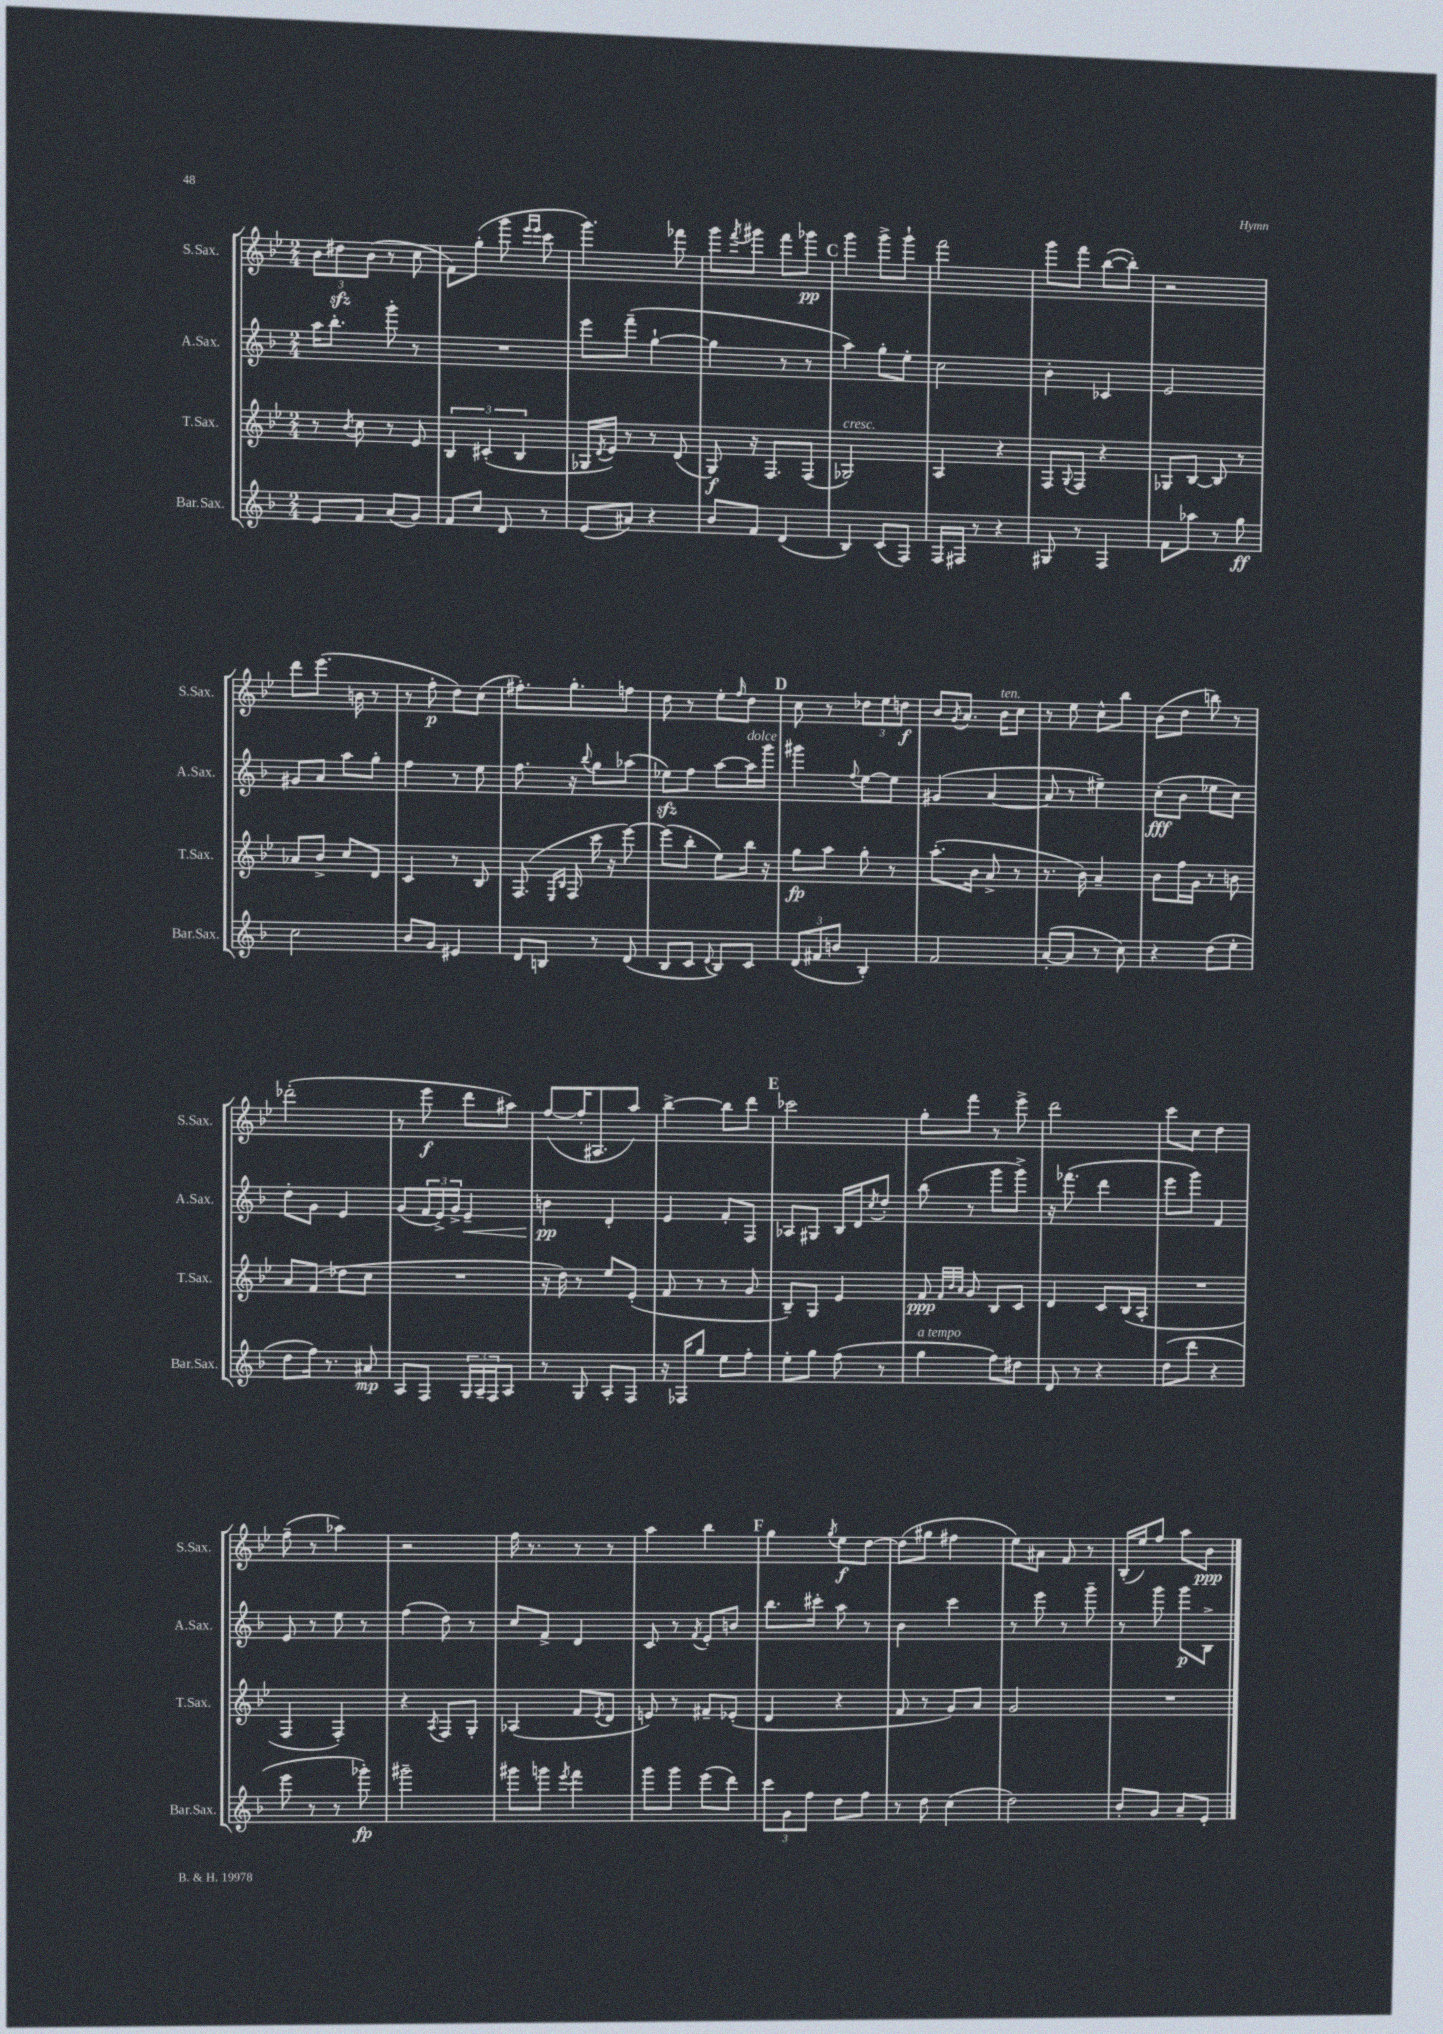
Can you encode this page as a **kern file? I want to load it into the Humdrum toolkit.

**kern	**dynam	**kern	**dynam	**kern	**dynam	**kern	**dynam
*part4	*part4	*part3	*part3	*part2	*part2	*part1	*part1
*staff4	*staff4	*staff3	*staff3	*staff2	*staff2	*staff1	*staff1
*I"Bar.Sax.	*	*I"T.Sax.	*	*I"A.Sax.	*	*I"S.Sax.	*
*I'Bar.Sax.	*	*I'T.Sax.	*	*I'A.Sax.	*	*I'S.Sax.	*
*clefG2	*	*clefG2	*	*clefG2	*	*clefG2	*
*k[b-]	*	*k[b-e-]	*	*k[b-]	*	*k[b-e-]	*
*M2/4	*	*M2/4	*	*M2/4	*	*M2/4	*
=125	=125	=125	=125	=125	=125	=125	=125
8e/L	.	8r	.	16aa\KL	.	12b-\L	.
.	.	.	.	8.bb-'\J	.	.	.
.	.	.	.	.	.	12dd#Xzz\	.
.	.	8qb-/	.	.	.	.	.
8f/J	.	8cc\	.	.	.	.	.
.	.	.	.	.	.	(12b-\J	.
(8a/L	.	8r	.	8ggg'\	.	8r	.
8g/J)	.	8e-/	.	8r	.	8cc\	.
=126	=126	=126	=126	=126	=126	=126	=126
8f/L	.	6B-/	.	2r	.	8f\L)	.
8cc/J	.	.	.	.	.	(8gg'\J	.
.	.	(6c#X'/	.	.	.	.	.
8d/	.	.	.	.	.	8ggg\	.
.	.	6B-/	.	.	.	.	.
.	.	.	.	.	.	16qqeee-/LL	.
.	.	.	.	.	.	16qqeee-/JJ	.
8r	.	.	.	.	.	8ccc\	.
=127	=127	=127	=127	=127	=127	=127	=127
(8e/L	.	16G-X/LL	.	8eee\L	.	4.ggg\)	.
.	.	8qd/	.	.	.	.	.
.	.	16e-/JJ)	.	.	.	.	.
8a#X/J)	.	8r	.	(8fff~\J	.	.	.
4r	.	8r	.	[4gg`\	.	.	.
.	.	(8d/	.	.	.	8fff-X\	.
=128	=128	=128	=128	=128	=128	=128	=128
8b-/L	.	8G/)	f	4gg\]	.	8ggg\L	.
.	.	.	.	.	.	8qfff/	.
8f/J	.	16r	.	.	.	8ggg#X\J	.
.	.	8.F/L	.	.	.	.	.
(4d/	.	.	.	8r	.	8fff\L	.
.	.	(8F/J	.	8r	.	8ggg-X\J	pp
!!LO:REH:place=s1:t=C
=129	=129	=129	=129	=129	=129	=129	=129
!	!	!LO:TX:a:i:t=cresc.	!	!	!	!	!
4B-/)	.	2G-X/)	.	4aa\)	.	4ggg\	.
(8c/L	.	.	.	8gg'\L	.	8ggg^\L	.
8F/J)	.	.	.	8ee'\J	.	8ggg`\J	.
=130	=130	=130	=130	=130	=130	=130	=130
16F/LL	.	4A/	.	2cc\	.	2fff\	.
16F#X/JJ	.	.	.	.	.	.	.
8r	.	.	.	.	.	.	.
4r	.	4r	.	.	.	.	.
=131	=131	=131	=131	=131	=131	=131	=131
8G#X/	.	8F/L	.	4b-'\	.	8ggg\L	.
.	.	8qqG/	.	.	.	.	.
8r	.	8F/J	.	.	.	8fff\J	.
4F/	.	4r	.	4c-X/	.	([8bb-\L	.
.	.	.	.	.	.	8bb-'\J])	.
=132	=132	=132	=132	=132	=132	=132	=132
8f\L	.	8G-X/L	.	2e/	.	2r	.
8aa-X\J	.	[8B-/J	.	.	.	.	.
8r	.	8B-/]	.	.	.	.	.
8gg\	ff	8r	.	.	.	.	.
!!LO:LB:g=z
=133	=133	=133	=133	=133	=133	=133	=133
2cc\	.	8a-X/L	.	8g#X/L	.	8ddd\L	.
.	.	8b-^/J	.	8a/J	.	(8.eee-\J	.
.	.	8cc/L	.	8aa\L	.	.	.
.	.	.	.	.	.	16bn\	.
.	.	8d/J	.	8gg'\J	.	8r	.
=134	=134	=134	=134	=134	=134	=134	=134
8b-/L	.	4c/	.	4ff\	.	8r	.
8g/J	.	.	.	.	.	8ff'\	p
4e#X/	.	8r	.	8r	.	8dd\L)	.
.	.	8B-/	.	8ee\	.	(8cc\J	.
=135	=135	=135	=135	=135	=135	=135	=135
8d/L	.	(8.F/	.	8.ff\	.	8.ff#X'\L)	.
8Bn/J	.	.	.	.	.	.	.
.	.	16qqE-/LL	.	.	.	.	.
.	.	16qqB-/JJ	.	.	.	.	.
.	.	16F/	.	16r	.	8.gg'\	.
.	.	.	.	8qqbb-/	.	.	.
8r	.	16ccc\	.	8gg\L	.	.	.
.	.	16r	.	.	.	.	.
(8d/	.	[8eee-\)	.	(8aa-X\J	.	8ffn\J	.
=136	=136	=136	=136	=136	=136	=136	=136
8B-/L	.	(8eee-\L]	.	8ee-Xzz\L)	.	8dd\	.
8c/J	.	8bb-'\J	.	8ff\J	.	8r	.
8qqd/	.	.	.	.	.	.	.
8B-/L)	.	8ee-\L)	.	[8aa\L	.	8ee-'\L	.
.	.	.	.	.	.	16qqff/	.
!	!	!	!	!LO:TX:a:i:t=dolce	!	!	!
8c/J	.	16bb-\Jk	.	16aa\L]	.	8dd\J	.
.	.	16r	.	16ggg\JJ	.	.	.
!!LO:REH:place=s1:t=D
=137	=137	=137	=137	=137	=137	=137	=137
(12d/L	.	8gg\L	fp	4ggg#X\	.	8cc\	.
12f#X/	.	.	.	.	.	.	.
.	.	8aa\J	.	.	.	8r	.
12bn/J	.	.	.	.	.	.	.
.	.	.	.	8qqff/	.	.	.
4B-'/)	.	8gg'\	.	[8ee\L	.	12dd-X\L	.
.	.	.	.	.	.	12ee-\	.
.	.	8r	.	8ee\J]	.	.	.
.	.	.	.	.	.	12ddn\J	f
=138	=138	=138	=138	=138	=138	=138	=138
2f/	.	(8.aa'\L	.	(4g#X/	.	8b-/L	.
.	.	.	.	.	.	8qg/	.
.	.	.	.	.	.	8.a/J	.
.	.	16b-\Jk	.	.	.	.	.
.	.	8a^/	.	[4a/	.	.	.
!	!	!	!	!	!	!LO:TX:a:i:t=ten.	!
.	.	.	.	.	.	16b-\KL	.
.	.	8r	.	.	.	8cc\J	.
=139	=139	=139	=139	=139	=139	=139	=139
([8a'/L	.	8.r	.	8a/]	.	8r	.
8a/J]	.	.	.	8r	.	8ee-\	.
.	.	16b-\)	.	.	.	.	.
8r	.	4a~/	.	4ee#X~\)	.	8cc^^\L	.
8cc\)	.	.	.	.	.	8bb-\J	.
=140	=140	=140	=140	=140	=140	=140	=140
4r	.	8b-\L	.	(8cc'\L	fff	(8b-\L	.
.	.	16ff\L	.	8b-\J	.	8dd\J	.
.	.	16g\JJ	.	.	.	.	.
(8dd\L	.	8r	.	8ee-X\L	.	8bbn\)	.
8ee'\J	.	8bn\	.	8cc\J)	.	8r	.
!!LO:LB:g=z
=141	=141	=141	=141	=141	=141	=141	=141
8dd\L	.	8a/L	.	8dd'\L	.	(2ddd-X'\	.
16ff\Jk)	.	(8f/J	.	8g\J	.	.	.
8.r	.	.	.	.	.	.	.
.	.	8dd-X\L	.	4e/	.	.	.
8a#X/	mp	8cc\J	.	.	.	.	.
=142	=142	=142	=142	=142	=142	=142	=142
8A/L	.	2r	.	(8g/L	.	8r	.
8F/J	.	.	.	24f/L	.	8eee-\	f
.	.	.	.	24e^/)	.	.	.
.	.	.	.	24g^/JJ	.	.	.
!	!	!	!	!	!LO:HP:b	!	!
24G/LL	.	.	.	4e~/	<	8ddd\L	.
24A~/	.	.	.	.	.	.	.
24F/J	.	.	.	.	.	.	.
8A/J	.	.	.	.	.	8aa#X\J)	.
=143	=143	=143	=143	=143	=143	=143	=143
8r	.	16r	.	4bn\	pp	([8ff/L	.
.	.	16dd\)	.	.	.	.	.
8G/	.	8r	.	.	.	16ff'/K]	.
.	.	.	.	.	.	8.A#X/	.
8A'/L	.	8ee-/L	.	4d'/	[	.	.
8F/J	.	(8e-'/J	.	.	.	8aa/J)	.
=144	=144	=144	=144	=144	=144	=144	=144
16r	.	8f/	.	4e/	.	[4bb-^\	.
16F-X/KL	.	.	.	.	.	.	.
8gg/J	.	8r	.	.	.	.	.
8ee\L	.	8r	.	8f'/L	.	8bb-\L]	.
8ff'\J	.	8g/	.	8F/J	.	8ddd\J	.
!!LO:REH:place=s1:t=E
=145	=145	=145	=145	=145	=145	=145	=145
8ee'\L	.	8B-~/L)	.	8A-X/L	.	2ccc-X\	.
8gg\J	.	8G/J	.	8G#X/J	.	.	.
(8ff\	.	4e-/	.	16B-/LL	.	.	.
.	.	.	.	16d/J	.	.	.
.	.	.	.	8qcc/	.	.	.
8r	.	.	.	8dd'/J	.	.	.
=146	=146	=146	=146	=146	=146	=146	=146
!LO:TX:a:i:t=a tempo	!	!	!	!	!	!	!
4gg\	.	8f/	ppp	(8bb-\	.	8gg'\L	.
.	.	32qqf/LLL	.	.	.	.	.
.	.	32qqb-/	.	.	.	.	.
.	.	32qqa/JJJ	.	.	.	.	.
.	.	8g/	.	8r	.	8fff\J	.
8ff\L)	.	8B-/L	.	8ggg\L	.	8r	.
8dd#X\J	.	8c/J	.	8ggg^\J)	.	8eee-^\	.
=147	=147	=147	=147	=147	=147	=147	=147
8d/	.	4d/	.	16r	.	2ddd\	.
.	.	.	.	(8.fff-X\	.	.	.
8r	.	.	.	.	.	.	.
4r	.	8c/L	.	4ddd\	.	.	.
.	.	(16B-/L	.	.	.	.	.
.	.	16A'/JJ	.	.	.	.	.
=148	=148	=148	=148	=148	=148	=148	=148
(8dd\L	.	2r	.	8eee\L	.	8ccc\L	.
8ddd\J	.	.	.	8ggg\J)	.	8cc\J	.
4r	.	.	.	4f/	.	4dd\	.
!!LO:LB:g=z
=149	=149	=149	=149	=149	=149	=149	=149
8eee\	.	4F/	.	8e/	.	(8ff~\	.
8r	.	.	.	8r	.	8r	.
8r	.	4F'/)	.	8ee\	.	4aa-X\)	.
8ggg-X'\)	fp	.	.	8r	.	.	.
=150	=150	=150	=150	=150	=150	=150	=150
2ggg#X~\	.	4r	.	(4ff\	.	2r	.
.	.	8qA/	.	.	.	.	.
.	.	8F/L	.	8dd\)	.	.	.
.	.	8G'/J	.	8r	.	.	.
=151	=151	=151	=151	=151	=151	=151	=151
8ggg#X\L	.	(4A-X/	.	8cc/L	.	16ff\	.
.	.	.	.	.	.	8.r	.
8gggn\J	.	.	.	8f^/J	.	.	.
8qeee/	.	.	.	.	.	.	.
4fff\	.	8f/L	.	4d/	.	8r	.
.	.	8qe-/	.	.	.	.	.
.	.	8d/J	.	.	.	8r	.
=152	=152	=152	=152	=152	=152	=152	=152
8ggg\L	.	8en/)	.	8c/	.	4aa\	.
8ggg\J	.	8r	.	8r	.	.	.
.	.	.	.	8qf/	.	.	.
(8eee\L	.	8f#X~/L	.	8e'/L	.	4bb-\	.
8ddd\J)	.	(8e-X'/J	.	8bn/J	.	.	.
!!LO:REH:place=s1:t=F
=153	=153	=153	=153	=153	=153	=153	=153
12ccc\L	.	4d/	.	8.bb-\L	.	4gg\	.
12g\	.	.	.	.	.	.	.
12ff\J	.	.	.	.	.	.	.
.	.	.	.	16ccc#X'\Jk	.	.	.
.	.	.	.	.	.	8qgg/	.
8dd\L	.	4r	.	8aa\	.	8ee-\L	f
8ff\J	.	.	.	8r	.	[8dd\J	.
=154	=154	=154	=154	=154	=154	=154	=154
8r	.	8f/	.	4b-\	.	(8dd\L]	.
8dd\	.	8r	.	.	.	8gg#X\J	.
(4cc\	.	8g/L)	.	4ccc\	.	4ff#X\	.
.	.	8a/J	.	.	.	.	.
=155	=155	=155	=155	=155	=155	=155	=155
2dd\)	.	2g/	.	8r	.	8ee-\L)	.
.	.	.	.	8eee\	.	8a#X\J	.
.	.	.	.	8r	.	8f/	.
.	.	.	.	8ggg~\	.	8r	.
=156	=156	=156	=156	=156	=156	=156	=156
8b-'/L	.	2r	.	8r	.	(16B-'/LL	.
.	.	.	.	.	.	16ee-/J)	.
8g/J	.	.	.	8ggg\	.	8ff/J	.
8a~/L	.	.	.	8ggg\L	p	8aa\L	.
8e'/J	.	.	.	8B-^\J	.	8b-\J	ppp
==	==	==	==	==	==	==	==
*-	*-	*-	*-	*-	*-	*-	*-
